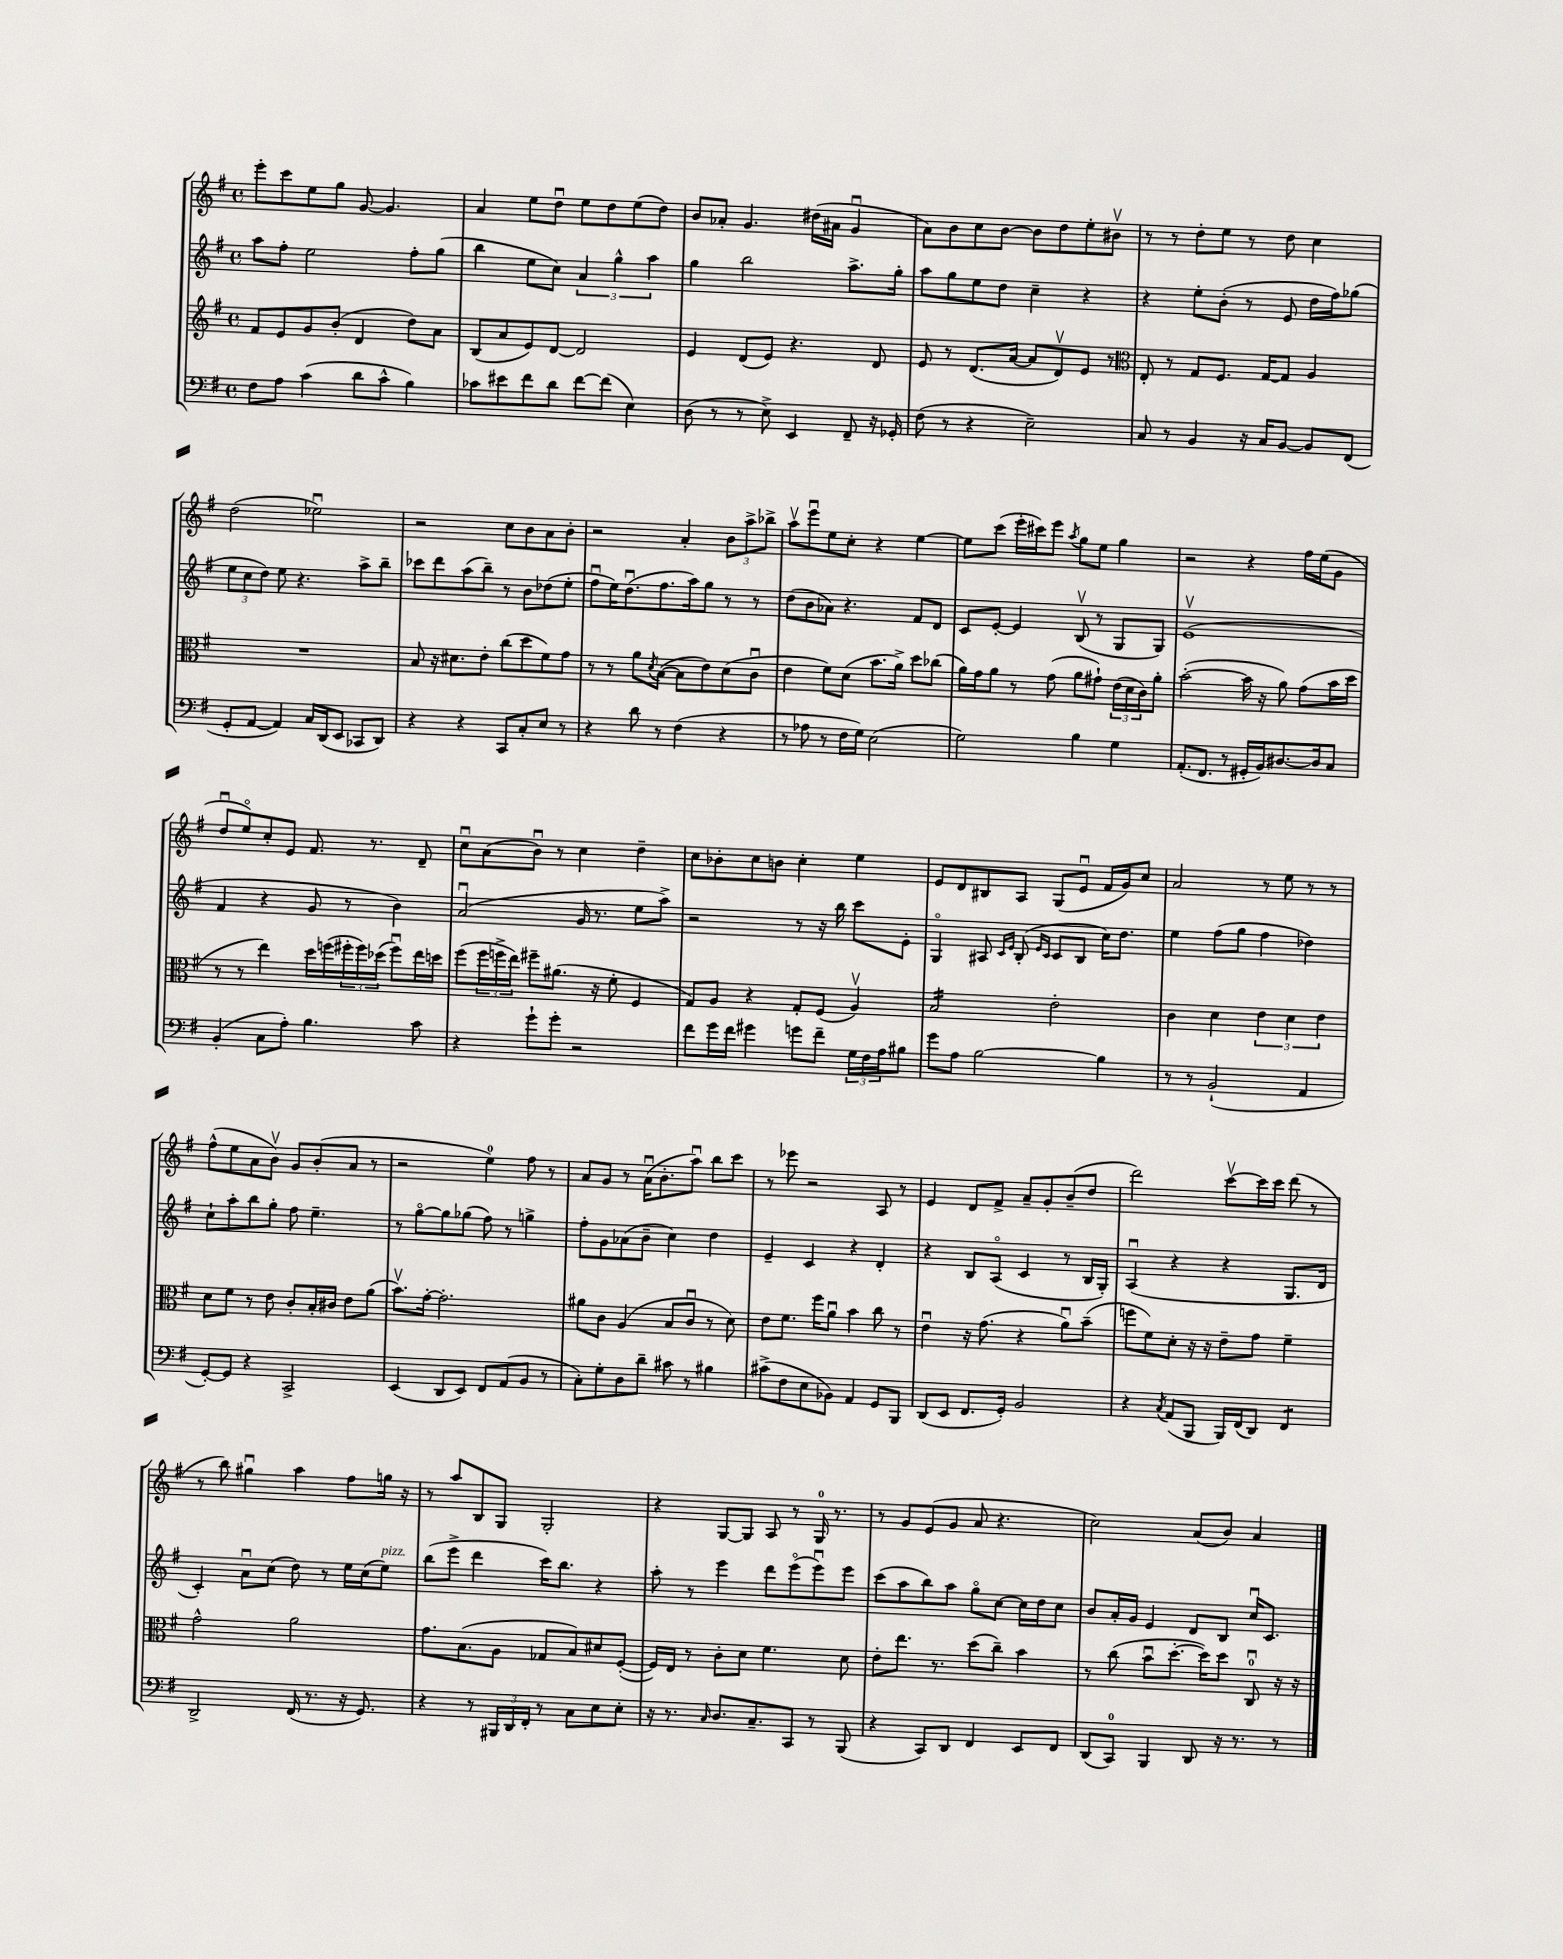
<<
\new StaffGroup <<
\new Staff = "s0" {
    \clef treble \key g \major \defaultTimeSignature \time 4/4
    e'''8-. c'''8 e''8 g''8 g'8~ g'4. |
    a'4 e''8 d''8\downbow e''8 d''8 e''8( d''8) |
    b'8 aes'8-. g'4. dis''16( ais'16 g'4\downbow |
    a'8) b'8 c''8 b'8~ b'8 d''8 e''8-. bis'8\upbow |
    r8 r8 d''8-. e''8 r8 d''8 c''4 |
    d''2( ees''2\downbow) |
    r2 c''8 b'8 a'8 b'8-. |
    r2 a'4-. \tuplet 3/2 { b'8 a''8-> bes''8-> } |
    a''8\upbow e'''8\downbow e''8 c''8-. r4 e''4~ |
    e''8 c'''8( e'''16-. cis'''16) e'''8 \acciaccatura { a''8 } g''8 e''8 g''4 |
    r2 r4 fis''16 e''16( g'8 |
    d''8\downbow e''8\flageolet) c''8-. e'8 fis'8. r8. d'8-- |
    c''8\downbow a'8( b'8\downbow) r8 c''4 d''4-- |
    c''8 bes'8-. c''8 b'8 c''4-. e''4 |
    e'8 d'8 bis8 a8 g8( e'8\downbow fis'16 g'16) c''8 |
    a'2 r8 e''8 r8 r8 |
    fis''8-^( e''8 a'8 b'8\upbow) g'8 b'8-.( a'8 r8 |
    r2 e''4-0) fis''8 r8 |
    a'8 g'8 r8 a'16\downbow( b'8.-. a''8\downbow) b''8 c'''8 |
    r8 ees'''8 r2 a8 r8 |
    e'4 d'8 fis'8-> a'8-- g'8-. b'8--( d''8 |
    d'''2) c'''8~\upbow c'''16 c'''16 d'''8( r8 |
    r8 b''8) gis''4\downbow a''4 fis''8 g''16 r16 |
    r8 a''8 b8 g8 g2-. |
    r4 g8~ g8 a8 r8 g16-0 r8. |
    r8 g'8 e'8( g'8 a'8 r4. |
    c''2) a'8( b'8) a'4 \bar "|." |
}
\new Staff = "s1" {
    \clef treble \key g \major \defaultTimeSignature \time 4/4
    a''8 fis''8-. e''2 fis''8-. g''8( |
    b''4 e''8 c''8) \tuplet 3/2 { a'4 g''4-^ a''4 } |
    g''4 b''2 a''8.-> g''16-. |
    a''8 g''8 e''8 d''8 c''4-- r4 |
    r4 e''8-. b'8-.( r8 e'8 d''16 fis''16) ges''8( |
    \tuplet 3/2 { e''8 c''8 d''8) } e''8 r4. a''8-> b''8-- |
    ces'''8 d'''8 a''8( b''8--) r8 b'8 des''8( e''8-. |
    fis''8\downbow e''16) d''8.\downbow( fis''8. a''16) g''8 r8 r8 |
    d''8( b'8 aes'8) r4. fis'8 d'8 |
    c'8 e'8~-. e'4 b8\upbow( r8 g8 g8) |
    e'1\upbow( |
    fis'4 r4 g'8 r8 b'4) |
    a'2\downbow( g'16 r8. e''8 a''8->) |
    r2 r8 r16 b''16 c'''8 e'8-. |
    g4\flageolet ais8 \grace { c'16 e'16 } b8-.( \grace { e'16 c'16 } c'8 b8 c''16) d''8. |
    e''4 fis''8( g''8 fis''4 des''4) |
    c''8-! a''8-. b''8 g''8-. fis''8 e''4.-- |
    r8 g''8~\flageolet g''8 ges''8( fis''8) r8 g''4-> |
    fis''8-. g'8 aes'8( b'8-- c''4) d''4 |
    e'4-- c'4 r4 d'4-. |
    r4 b8 a8\flageolet( c'4 r8 b16 g16-.) |
    a4\downbow( r4 r4 g8. d'16 |
    c'4-.) a'8\downbow c''8( d''8) r8 e''16 c''16( e''8^\markup { \italic "pizz." }) |
    b''8( e'''8-> d'''4 c'''16) b''8. r4 |
    a''8-. r8 e'''4 d'''8 e'''8\flageolet( e'''8\downbow) e'''8 |
    c'''8( a''8 b''8) a''8 g''8\flageolet c''8~ c''16 d''16 c''8 |
    b'8 a'16-. g'16 e'4 d'8 b8 c''16\downbow c'8. \bar "|." |
}
\new Staff = "s2" {
    \clef treble \key g \major \defaultTimeSignature \time 4/4
    fis'8 e'8 g'8 b'8-.( d'4 d''8) a'8 |
    b8( a'8 e'8) d'8~ d'2 |
    e'4 d'8( e'8) r4. d'8 |
    e'8 r8 d'8.( a'16~ a'8 d'8\upbow) e'8 r8 |
    \clef alto e8-. r8 g8 fis8. g16~ g8 a4 |
    R1 |
    b8 r16 dis'8. e'8-. c''8( d''8 fis'8) g'8 |
    r8 r8 a'8 \acciaccatura { d'8 } b8~( b8 e'8) d'8( c'8\downbow |
    e'4 fis'8) d'8( b'8. a'16->) d''8 ces''8( |
    a'16) g'16 a'8 r8 g'8( a'8 gis'8-!) \tuplet 3/2 { e'16( d'16 c'16) } a'8-. |
    b'2~-.( b'16 r16 a'8) g'8( b'16 d''16 |
    r8 r8 e''4) d''16 f''16( \tuplet 3/2 { fis''16-. fis''16) des''16( } fis''8\downbow) e''16 d''16 |
    fis''8( \tuplet 3/2 { fis''16 f''16-> e''16) } fis''8-- ais'8.( r16 fis'8-. fis4 |
    g8) a8 r4 g8-. fis8( a4\upbow) |
    b2:16 e'2-. |
    c'4 d'4 \tuplet 3/2 { e'4 d'4 e'4 } |
    d'8 fis'8 r8 e'8 c'8-. b16-. cis'16 e'8 a'8( |
    b'8.\upbow) g'16~-. g'2.-. |
    ais'8 c'8 a4( b8 c'8\downbow r8 d'8) |
    e'8 fis'8. fis''16 a'8\downbow b'4 c''8 r8 |
    e'4\downbow r16 g'8.( r4 a'8\downbow) b'8--( |
    f''8 fis'8) d'8-. r16 r16 e'8-- g'8 fis'4-- |
    g'2-^ a'2 |
    g'8. b8.( a8 ges8 b8) dis'8 fis8~-.( |
    fis16) e16 r8 c'8-. d'8 fis'4. d'8 |
    e'8-. e''8. r8. d''8( c''8--) b'4 |
    r8 c''8( b'8\downbow d''8.~-. d''16) d''8 c8-0\downbow r16 r16 \bar "|." |
}
\new Staff = "s3" {
    \clef bass \key g \major \defaultTimeSignature \time 4/4
    fis8 a8 c'4( d'8 c'8-^ b4) |
    ces'8 eis'8 fis'8 d'8 fis'8~ fis'8( e4) |
    d8( r8 r8 e8->) e,4 fis,8-- r16 ges,16-. |
    fis8( r8 r4 e2--) |
    c8 r8 b,4 r16 c16 b,8~ b,8 fis,8( |
    g,8-. a,8~ a,4) c16 d,16( e,8 ces,8 d,8) |
    r4 r4 c,8 c8-. e8 r8 |
    r4 d'8 r8 fis4( r4 |
    r8 aes8 r8 fis16 g16) e2( |
    g2) b4 g4 |
    a,8.-.( fis,8. r8 gis,16-. b,16) dis8.~ dis16 c8 |
    b,4-.( c8 a8-.) b4. c'8 |
    r4 g'8-! g'8-. r2 |
    fis'8 g'16 fis'16 gis'4 g'8 fis'8-- \tuplet 3/2 { g16 fis16 a16 } bis8 |
    g'8 a8 b2~ b4 |
    r8 r8 b,2-!( a,4 |
    g,8~-.) g,8 r4 c,2-> |
    e,4( d,8 e,8) fis,8 a,8( b,8 r8 |
    c8-.) g8-. d8 d'8-- cis'8 r8 bis4 |
    cis'8->( fis8 e8 bes,8) a,4 g,8 b,,8 |
    d,8( e,8 fis,8. g,16-.) b,2 |
    r4 \acciaccatura { c8 } a,8( b,,8 b,,16) fis,16( d,8) fis,4:8 |
    d,2-> fis,16( r8. r16 g,8.) |
    r4 r8 \tuplet 3/2 { bis,,16 d,16 fis,16-. } r8 c8 e8 e8-. |
    r16 r8. \grace { c16 } d8. c8.-- c,8 r8 b,,8( |
    r4 c,8) d,8 fis,4 e,8 fis,8 |
    d,8( c,8-0) b,,4 d,8 r16 r8. r8 \bar "|." |
}
>>
>>
\layout { \context { \Score \remove "Bar_number_engraver" } }
